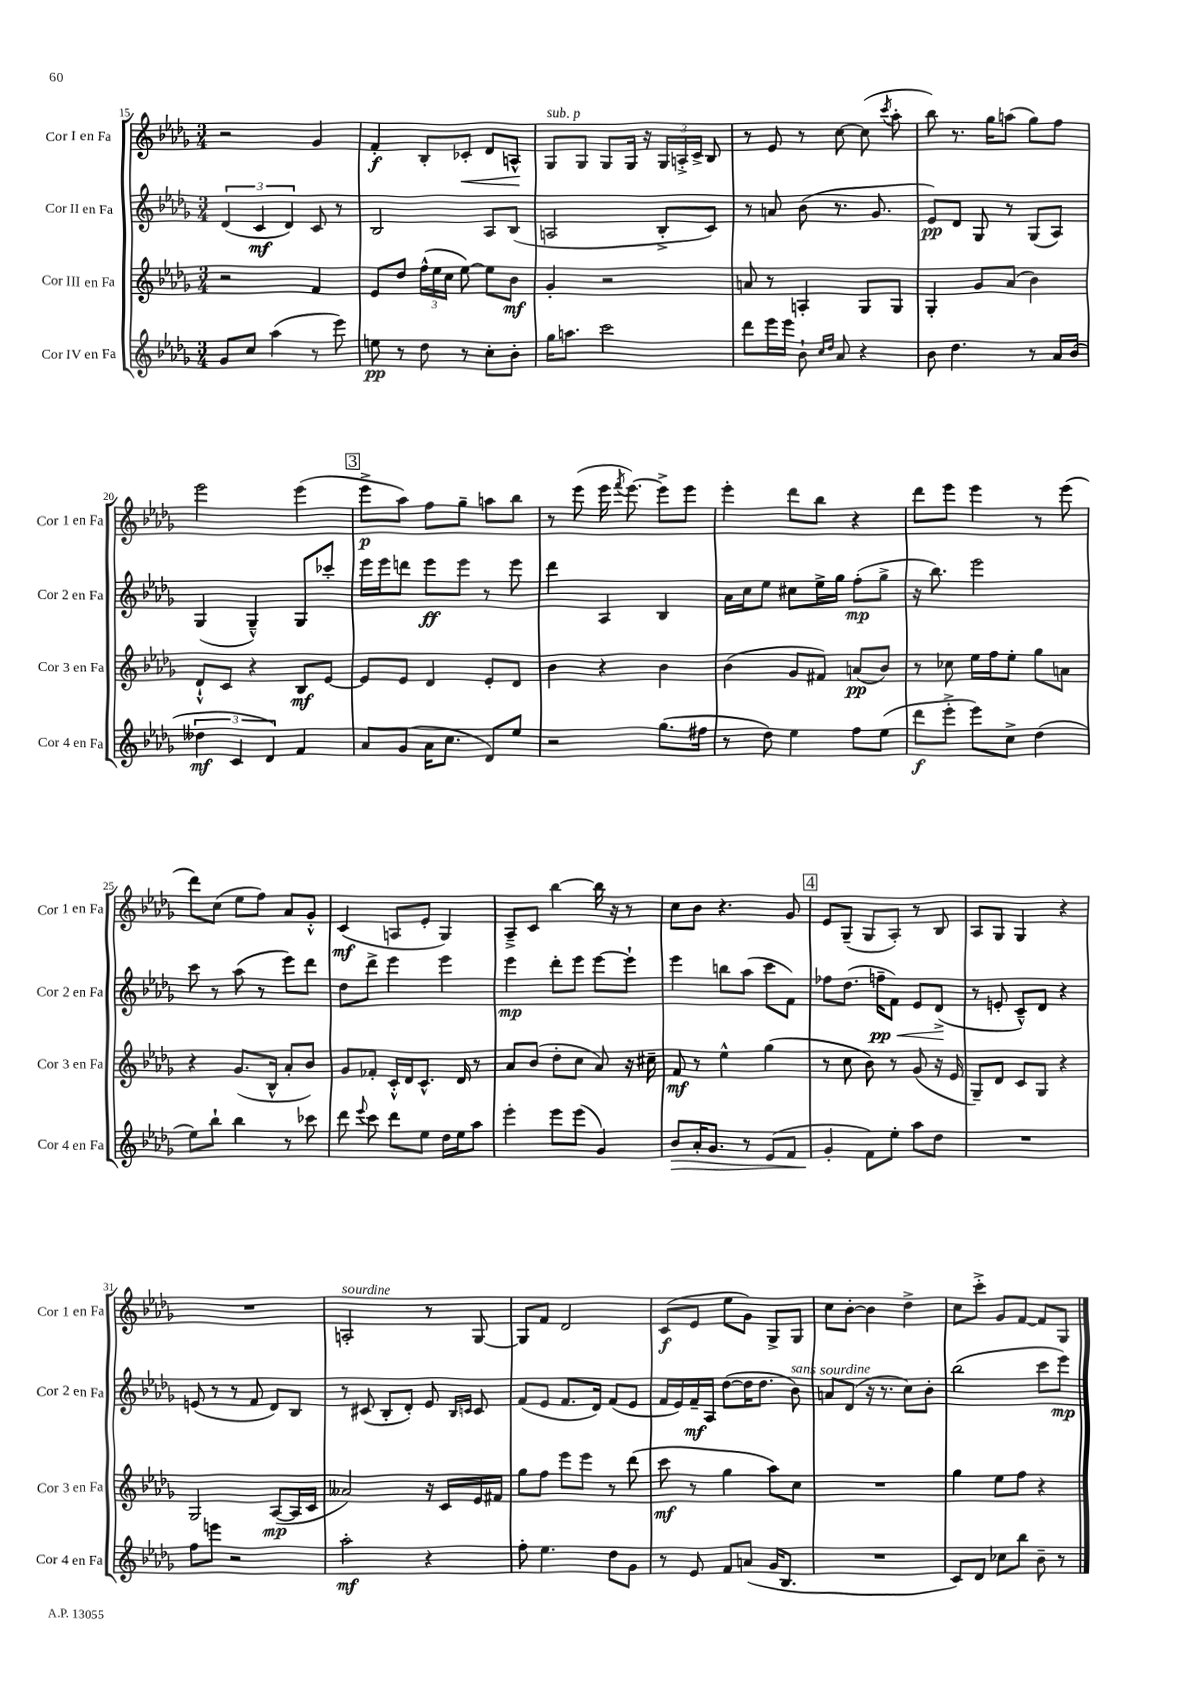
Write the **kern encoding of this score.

**kern	**dynam	**kern	**dynam	**kern	**dynam	**kern	**dynam
*part4	*part4	*part3	*part3	*part2	*part2	*part1	*part1
*staff4	*staff4	*staff3	*staff3	*staff2	*staff2	*staff1	*staff1
*I"Cor IV en Fa	*	*I"Cor III en Fa	*	*I"Cor II en Fa	*	*I"Cor I en Fa	*
*I'Cor 4 en Fa	*	*I'Cor 3 en Fa	*	*I'Cor 2 en Fa	*	*I'Cor 1 en Fa	*
*clefG2	*	*clefG2	*	*clefG2	*	*clefG2	*
*k[b-e-a-d-g-]	*	*k[b-e-a-d-g-]	*	*k[b-e-a-d-g-]	*	*k[b-e-a-d-g-]	*
*M3/4	*	*M3/4	*	*M3/4	*	*M3/4	*
=15	=15	=15	=15	=15	=15	=15	=15
8g-/L	.	2r	.	(6d-/	.	2r	.
8cc/J	.	.	.	.	.	.	.
.	.	.	.	6c/	mf	.	.
(4aa-\	.	.	.	.	.	.	.
.	.	.	.	6d-/)	.	.	.
8r	.	4f/	.	8c/	.	4g-/	.
8eee-\)	.	.	.	8r	.	.	.
=16	=16	=16	=16	=16	=16	=16	=16
8een\	pp	8e-/L	.	2B-/	.	4f'/	f
8r	.	8dd-/J	.	.	.	.	.
8dd-\	.	(24ff^^\LL	.	.	.	8B-'/L	.
.	.	24ee-\	.	.	.	.	.
.	.	24cc\JJ	.	.	.	.	.
!	!	!	!	!	!	!	!LO:HP:b
8r	.	[8ee-\)	.	.	.	8c-X'/J	<
8cc'\L	.	8ee-\L]	.	8A-/L	.	8d-/L	.
8b-'\J	.	8b-\J	mf	(8B-/J	.	8An^^/J	.
.	.	.	.	.	.	.	[
=17	=17	=17	=17	=17	=17	=17	=17
!	!	!	!	!	!	!LO:TX:a:i:t=sub. p	!
16gg-\KL	.	4g-'/	.	2An/	.	8G-/L	.
8.aan\J	.	.	.	.	.	.	.
.	.	.	.	.	.	8G-/J	.
2ccc\	.	2r	.	.	.	8G-/L	.
.	.	.	.	.	.	16G-/Jk	.
.	.	.	.	.	.	16r	.
.	.	.	.	8B-'^/L	.	24G-/LL	.
.	.	.	.	.	.	24An'^/	.
.	.	.	.	.	.	24c^/JJ	.
.	.	.	.	8c/J)	.	8B-/	.
=18	=18	=18	=18	=18	=18	=18	=18
8ddd-\L	.	8an/	.	8r	.	8r	.
16eee-\L	.	8r	.	8an/	.	8e-/	.
16eee-\JJ	.	.	.	.	.	.	.
8b-`\	.	4An'/	.	(8b-\	.	8r	.
16qqcc/LL	.	.	.	.	.	.	.
16qqdd-/JJ	.	.	.	.	.	.	.
8a-/	.	.	.	8.r	.	[8cc\	.
4r	.	8G-/L	.	.	.	(8cc\]	.
.	.	.	.	8.g-/	.	.	.
.	.	.	.	.	.	8qccc/	.
.	.	8G-/J	.	.	.	8aa-'\	.
=19	=19	=19	=19	=19	=19	=19	=19
8b-\	.	4G-'/	.	8e-/L)	pp	8bb-\)	.
4.dd-\	.	.	.	8d-/J	.	8.r	.
.	.	8g-/L	.	8G-/	.	.	.
.	.	.	.	.	.	16gg-\KL	.
.	.	(8a-/J	.	8r	.	(8aan\J	.
8r	.	4b-\)	.	(8G-/L	.	8gg-\L)	.
16a-/LL	.	.	.	8A-/J)	.	8ff\J	.
(16b-/JJ	.	.	.	.	.	.	.
!!LO:LB:g=z
=20	=20	=20	=20	=20	=20	=20	=20
6dd--X\	mf	8d-`^^/L	.	(4G-/	.	2eee-\	.
.	.	8c/J	.	.	.	.	.
6c/	.	.	.	.	.	.	.
.	.	4r	.	4G-~^^/)	.	.	.
6d-/)	.	.	.	.	.	.	.
4f/	.	8B-/L	mf	8G-/L	.	(4eee-\	.
.	.	[8e-/J	.	8ccc-X'/J	.	.	.
!!LO:REH:place=s1:t=3
=21	=21	=21	=21	=21	=21	=21	=21
8a-/L	.	8e-/L]	.	16eee-\LL	.	8eee-^\L	p
.	.	.	.	16eee-\J	.	.	.
(8g-/J	.	8e-/J	.	8dddn\J	.	8aa-\J)	.
16a-\KL	.	4d-/	.	8eee-\L	ff	8ff\L	.
8.cc\J	.	.	.	.	.	.	.
.	.	.	.	8eee-\J	.	8gg-~\J	.
8d-/L)	.	8e-'/L	.	8r	.	8aan\L	.
8ee-/J	.	8d-/J	.	8eee-\	.	8bb-\J	.
=22	=22	=22	=22	=22	=22	=22	=22
2r	.	4b-\	.	4ddd-\	.	8r	.
.	.	.	.	.	.	(8eee-\	.
.	.	4r	.	4A-/	.	16eee-\	.
.	.	.	.	.	.	8qfff/	.
.	.	.	.	.	.	[8.eee-\)	.
(8.gg-\L	.	4b-\	.	4B-/	.	8eee-^\L]	.
.	.	.	.	.	.	8eee-\J	.
16ff#X\Jk	.	.	.	.	.	.	.
=23	=23	=23	=23	=23	=23	=23	=23
8r	.	(4b-\	.	16a-\LL	.	4eee-'\	.
.	.	.	.	16cc\J	.	.	.
8dd-\)	.	.	.	8ee-\J	.	.	.
4ee-\	.	8g-/L	.	8cc#X\L	.	8ddd-\L	.
.	.	8f#X/J)	.	16ee-^\L	.	8bb-\J	.
.	.	.	.	16gg-\JJ	.	.	.
8ff\L	.	(8an/L	pp	(8ff'\L	mp	4r	.
(8ee-\J	.	8b-/J)	.	8gg-^\J	.	.	.
=24	=24	=24	=24	=24	=24	=24	=24
8ddd-\L	f	8r	.	16r	.	8ddd-\L	.
.	.	.	.	8.bb-\)	.	.	.
8eee-'^\J	.	8cc-X\	.	.	.	8eee-\J	.
8eee-\L)	.	16ee-\LL	.	2eee-\	.	4eee-\	.
.	.	16ff\J	.	.	.	.	.
8cc^\J	.	8ee-'\J	.	.	.	.	.
(4dd-\	.	8gg-\L	.	.	.	8r	.
.	.	8an\J	.	.	.	(8eee-\	.
!!LO:LB:g=z
=25	=25	=25	=25	=25	=25	=25	=25
8ee-\L)	.	4r	.	8ccc\	.	8ddd-\L)	.
8bb-`\J	.	.	.	8r	.	(8cc\J	.
4bb-\	.	(8.g-/L	.	(8aa-\	.	8ee-\L	.
.	.	.	.	8r	.	8ff\J)	.
.	.	16B-^^/Jk	.	.	.	.	.
8r	.	8a-'/L	.	8eee-\L)	.	8a-/L	.
8ccc-X\	.	8b-/J)	.	8ddd-\J	.	8g-'^^/J	.
=26	=26	=26	=26	=26	=26	=26	=26
8ddd-\	.	8g-/L	.	8dd-\L	.	(4c/	mf
8qqeee-/	.	.	.	.	.	.	.
8ccc\	.	8f-X'/J	.	8ddd-^\J	.	.	.
8ddd-\L	.	16c'^^/LL	.	4eee-\	.	8An/L	.
.	.	16d-/J	.	.	.	.	.
8ee-\J	.	8.c^^/J	.	.	.	8e-'/J	.
16dd-\LL	.	.	.	4eee-\	.	4G-/)	.
16ee-\J	.	16d-/	.	.	.	.	.
8aa-\J	.	8r	.	.	.	.	.
=27	=27	=27	=27	=27	=27	=27	=27
4eee-'\	.	8a-/L	.	4eee-\	mp	8A-~^/L	.
.	.	(8b-/J	.	.	.	8c/J	.
8eee-\L	.	8dd-'\L	.	8ddd-'\L	.	[4bb-\	.
(8eee-\J	.	8cc\J	.	8eee-\J	.	.	.
4g-/)	.	8a-/)	.	[8eee-\L	.	16bb-\]	.
.	.	.	.	.	.	16r	.
.	.	16r	.	8eee-`\J]	.	8r	.
.	.	16cc#X~\	.	.	.	.	.
=28	=28	=28	=28	=28	=28	=28	=28
!	!LO:HP:b	!	!	!	!	!	!
8b-/L	>	8f/	mf	4eee-\	.	8cc\L	.
16a-'/K	.	8r	.	.	.	8b-\J	.
8.g-/J	.	.	.	.	.	.	.
.	.	4ee-^^\	.	8bbn\L	.	4.r	.
8r	.	.	.	(8aa-\J	.	.	.
(8e-/L	.	(4gg-\	.	8ccc\L	.	.	.
8f/J	.	.	.	8f\J)	.	8g-/	.
!!LO:REH:place=s1:t=4
=29	=29	=29	=29	=29	=29	=29	=29
4g-'/	.	8r	.	8ff-X\L	.	8e-/L	.
.	.	8cc\	.	(8.dd-\J	.	(8G-~/J	.
8f\L)	]	8b-\)	.	.	.	8G-/L	.
!	!	!	!	!	!LO:HP:b	!	!
.	.	.	.	16ffn~\KL	< pp	.	.
8ee-'\J	.	8r	.	8f\J)	.	8A-'/J)	.
8aa-\L	.	(8g-/	.	8e-/L	.	8r	.
8dd-\J	.	16r	.	(8d-^/J	.	8B-/	.
.	.	16e-/	.	.	.	.	.
.	.	.	.	.	[	.	.
=30	=30	=30	=30	=30	=30	=30	=30
2.r	.	8G-~/L)	.	8r	.	8A-/L	.
.	.	8d-/J	.	8en'/	.	8G-/J	.
.	.	8c/L	.	8c~^^/L)	.	4G-/	.
.	.	8G-/J	.	8d-/J	.	.	.
.	.	4r	.	4r	.	4r	.
!!LO:LB:g=z
=31	=31	=31	=31	=31	=31	=31	=31
8ff\L	.	2G-/	.	(8en/	.	2.r	.
8eeen\J	.	.	.	8r	.	.	.
2r	.	.	.	8r	.	.	.
.	.	.	.	8f/	.	.	.
.	.	([8A-/L	mp	8d-/L)	.	.	.
.	.	16A-/L]	.	8B-/J	.	.	.
.	.	16c/JJ	.	.	.	.	.
=32	=32	=32	=32	=32	=32	=32	=32
!	!	!	!	!	!	!LO:TX:a:i:t=sourdine	!
2aa-'\	mf	2a--X/)	.	8r	.	2An'/	.
.	.	.	.	(8c#X/	.	.	.
.	.	.	.	8B-'/L	.	.	.
.	.	.	.	8d-'/J)	.	.	.
4r	.	16r	.	8e-/	.	8r	.
.	.	16c/LL	.	.	.	.	.
.	.	.	.	16qqB-/LL	.	.	.
.	.	.	.	16qqcn/JJ	.	.	.
.	.	16e-/	.	8c/	.	[8G-/	.
.	.	16f#X/JJ	.	.	.	.	.
=33	=33	=33	=33	=33	=33	=33	=33
8ff'\	.	8gg-\L	.	(8f/L	.	8G-/L]	.
4.ee-\	.	8ff\J	.	8e-/J	.	8f/J	.
.	.	8eee-\L	.	8.f/L	.	2d-/	.
.	.	8eee-\J	.	.	.	.	.
.	.	.	.	16d-/Jk)	.	.	.
8dd-\L	.	8r	.	(8f/L	.	.	.
8g-\J	.	(8ddd-\	.	8e-/J	.	.	.
=34	=34	=34	=34	=34	=34	=34	=34
8r	.	8ccc\	mf	16f/LL	.	(8c/L	f
.	.	.	.	16e-/)	.	.	.
8e-/	.	8r	.	16f~/	mf	8e-/J	.
.	.	.	.	16A-/JJ	.	.	.
8f/L	.	4gg-\	.	([8dd-\L	.	8ee-\L	.
(8an/J	.	.	.	16dd-\K]	.	8g-\J)	.
.	.	.	.	8.dd-\J	.	.	.
16g-/KL	.	8aa-\L)	.	.	.	8G-^/L	.
8.B-/J	.	.	.	.	.	.	.
!	!	!	!	!LO:TX:a:i:t=sans sourdine	!	!	!
.	.	8cc\J	.	8b-\)	.	8G-/J	.
=35	=35	=35	=35	=35	=35	=35	=35
2.r	.	2.r	.	8an/L	.	8cc\L	.
.	.	.	.	(8d-/J	.	[8b-'\J	.
.	.	.	.	16r	.	4b-\]	.
.	.	.	.	8.r	.	.	.
.	.	.	.	8cc\L)	.	4dd-^\	.
.	.	.	.	8b-'\J	.	.	.
=36	=36	=36	=36	=36	=36	=36	=36
8c/L)	.	4gg-\	.	(2bb-\	.	8cc\L	.
8d-/J	.	.	.	.	.	8ccc'^\J	.
8cc-X\L	.	8ee-\L	.	.	.	8g-/L	.
8bb-\J	.	8ff\J	.	.	.	[8f/J	.
8b-~\	.	4r	.	8ccc\L	.	8f/L]	.
8r	.	.	.	8eee-\J)	mp	8G-/J	.
==	==	==	==	==	==	==	==
*-	*-	*-	*-	*-	*-	*-	*-
